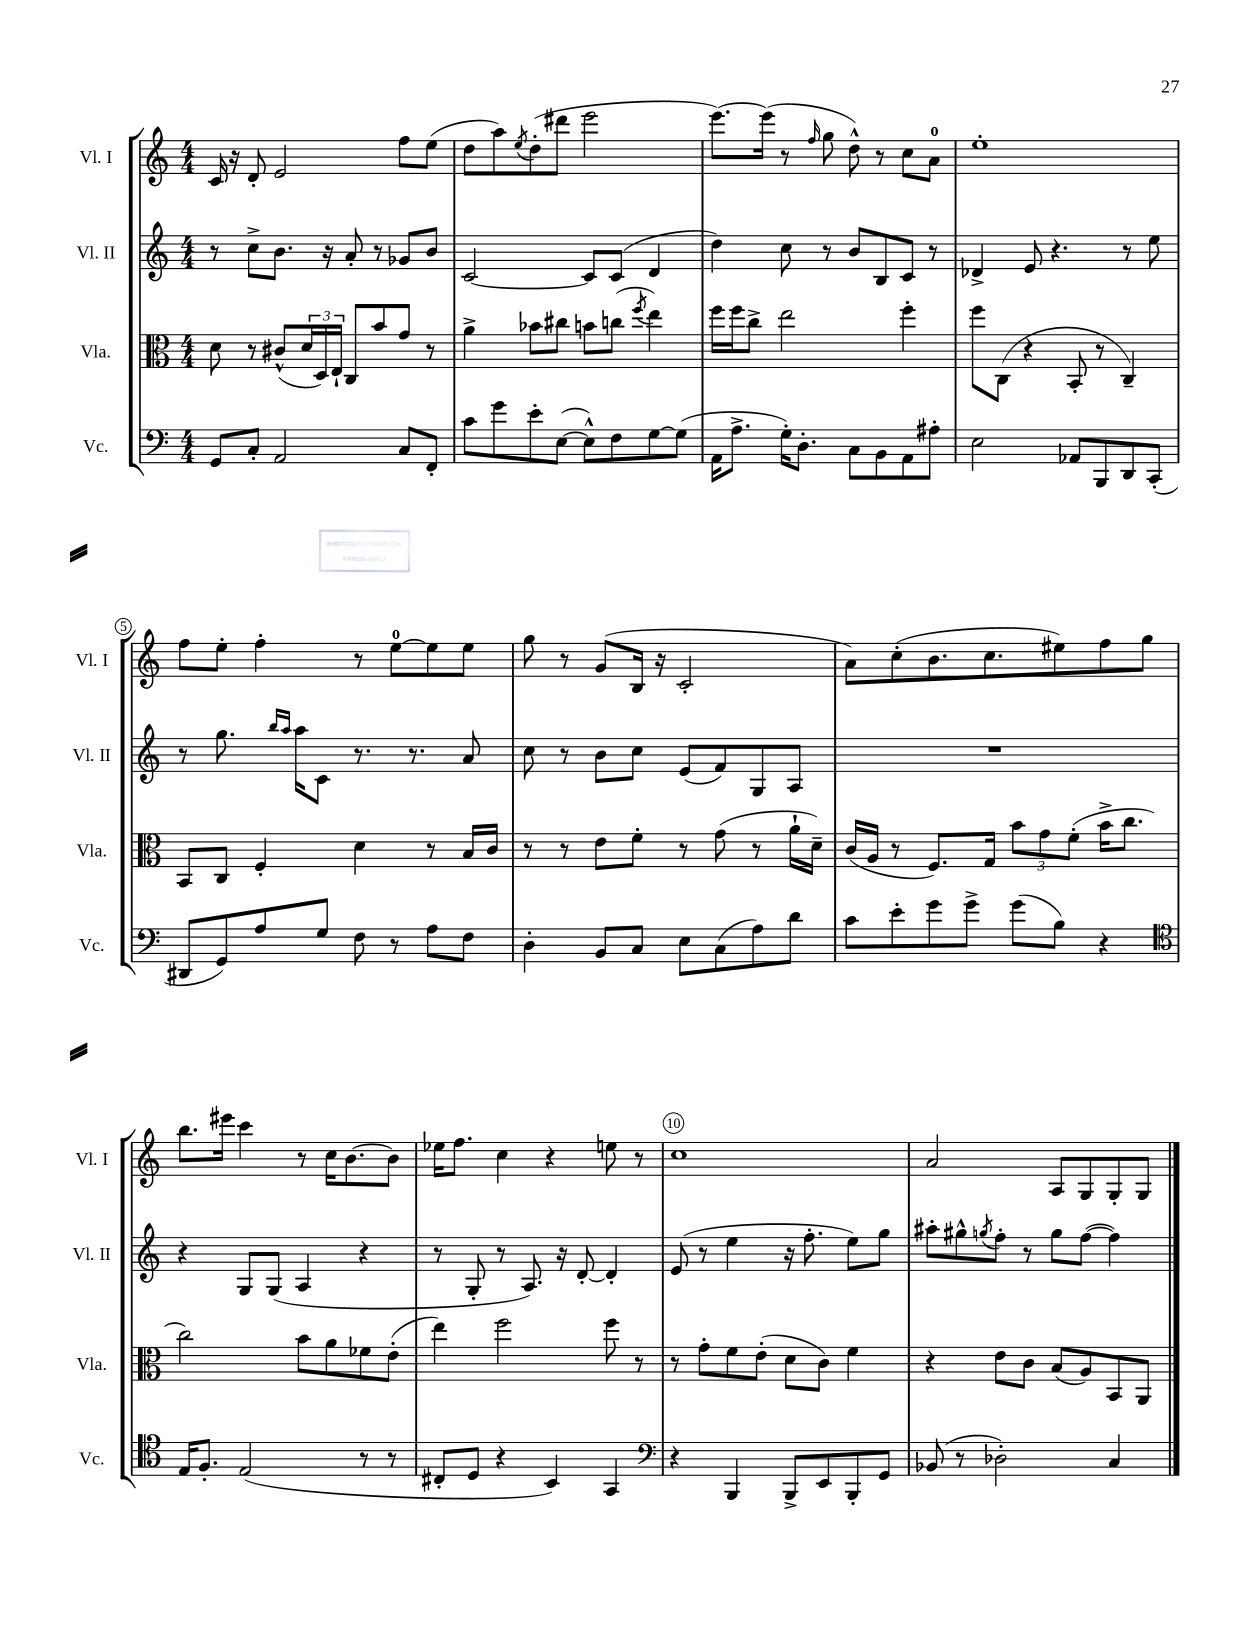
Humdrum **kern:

**kern	**kern	**kern	**kern
*part4	*part3	*part2	*part1
*staff4	*staff3	*staff2	*staff1
*I"Vc.	*I"Vla.	*I"Vl. II	*I"Vl. I
*I'Vc.	*I'Vla.	*I'Vl. II	*I'Vl. I
*clefF4	*clefC3	*clefG2	*clefG2
*k[]	*k[]	*k[]	*k[]
*M4/4	*M4/4	*M4/4	*M4/4
=1	=1	=1	=1
8GG/L	8d\	8r	16c/
.	.	.	16r
8C'/J	8r	8cc^\L	8d'/
2AA/	(8c#X^^/L	8.b\J	2e/
.	24d/L	.	.
.	24D/)	.	.
.	.	16r	.
.	24E`/JJ	.	.
.	8C/L	8a'/	.
.	8b/	8r	.
8C/L	8g/J	8g-X/L	8ff\L
8FF'/J	8r	8b/J	(8ee\J
=2	=2	=2	=2
8c\L	4a^\	[2c/	8dd\L
8g\	.	.	8aa\)
.	.	.	8qee/
8e'\	8b-X\L	.	(8dd'\
([8E\J	8cc#X\J	.	8ddd#X\J
8E^^\L])	8bn\L	8c/L]	2eee\
8F\	(8ccn\J	(8c/J	.
.	8qff/	.	.
[8G\	4ee\)	4d/	.
(8G\J]	.	.	.
=3	=3	=3	=3
16AA\KL	16ff\LL	4dd\)	[8.eee\L)
8.A^\J	16ff\J	.	.
.	8cc^\J	.	.
.	.	.	(16eee\Jk]
16G'\KL)	2ee\	8cc\	8r
8.D'\J	.	.	.
.	.	.	16qqff/
.	.	8r	8gg\
8C\L	.	8b/L	8dd^^\)
8BB\	.	8B/	8r
8AA\	4ff'\	8c/J	8cc\L
8A#X'\J	.	8r	8a\J
=4	=4	=4	=4
2E\	8ff\L	4d-X^/	1ee'
.	(8C\J	.	.
.	4r	8e/	.
.	.	4.r	.
8AA-X/L	8BB'/	.	.
8BBB/	8r	.	.
8DD/	4C~/)	8r	.
(8CC'/J	.	8ee\	.
!!LO:LB:g=z
=5	=5	=5	=5
8DD#X/L	8BB/L	8r	8ff\L
8GG/)	8C/J	8.gg\	8ee'\J
8A/	4F'/	.	4ff'\
.	.	16qqbb/LL	.
.	.	16qqaa/JJ	.
.	.	16aa\KL	.
8G/J	.	8c\J	.
8F\	4d\	8.r	8r
8r	.	.	[8ee\L
.	.	8.r	.
8A\L	8r	.	8ee\]
8F\J	16B/LL	8a/	8ee\J
.	16c/JJ	.	.
=6	=6	=6	=6
4D'\	8r	8cc\	8gg\
.	8r	8r	8r
8BB/L	8e\L	8b\L	(8g/L
8C/J	8f'\J	8cc\J	16B/Jk
.	.	.	16r
8E\L	8r	(8e/L	2c'/
(8C\	(8g\	8f/)	.
8A\)	8r	8G/	.
8d\J	16a`\LL	8A/J	.
.	16d~\JJ)	.	.
=7	=7	=7	=7
8c\L	(16c/LL	1r	8a\L)
.	16A/JJ	.	.
8e'\	8r	.	(8cc'\
8g\	8.F/L)	.	8.b\
8g^\J	.	.	.
.	16G/Jk	.	8.cc\
(8g\L	12b\L	.	.
.	12g\	.	.
8B\J)	.	.	8ee#X\)
.	(12f'\J	.	.
4r	16b^\KL	.	8ff\
.	8.cc\J	.	.
.	.	.	8gg\J
!!LO:LB:g=z
=8	=8	=8	=8
*clefC4	*	*	*
16E/KL	2cc\)	4r	8.bb\L
8.F'/J	.	.	.
.	.	.	16eee#X\Jk
(2E/	.	8G/L	4ccc\
.	.	(8G/J	.
.	8b\L	4A/	8r
.	8a\	.	16cc\KL
.	.	.	[8.b\
8r	8f-X\	4r	.
8r	(8e'\J	.	8b\J]
=9	=9	=9	=9
8C#X'/L	4ee\)	8r	16ee-X\KL
.	.	.	8.ff\J
8D/J	.	8G'/	.
4r	2ff\	8r	4cc\
.	.	8.A/)	.
4BB/)	.	.	4r
.	.	16r	.
.	.	[8d'/	.
4GG/	8ff\	4d'/]	8een\
.	8r	.	8r
=10	=10	=10	=10
*clefF4	*	*	*
4r	8r	(8e/	1cc
.	8g'\L	8r	.
4BBB/	8f\	4ee\	.
.	(8e'\J	.	.
8BBB^/L	8d\L	16r	.
.	.	8.ff'\	.
8EE/	8c\J)	.	.
8BBB'/	4f\	8ee\L)	.
8GG/J	.	8gg\J	.
=11	=11	=11	=11
(8BB-X/	4r	8aa#X'\L	2a/
8r	.	8gg#X^^\	.
.	.	8qggn/	.
2D-X'\)	8e\L	8ff'\J	.
.	8c\J	8r	.
.	(8B/L	8gg\L	8A/L
.	8A/)	([8ff\J	8G/
4C/	8BB/	4ff\])	8G'/
.	8AA/J	.	8G/J
==	==	==	==
*-	*-	*-	*-
